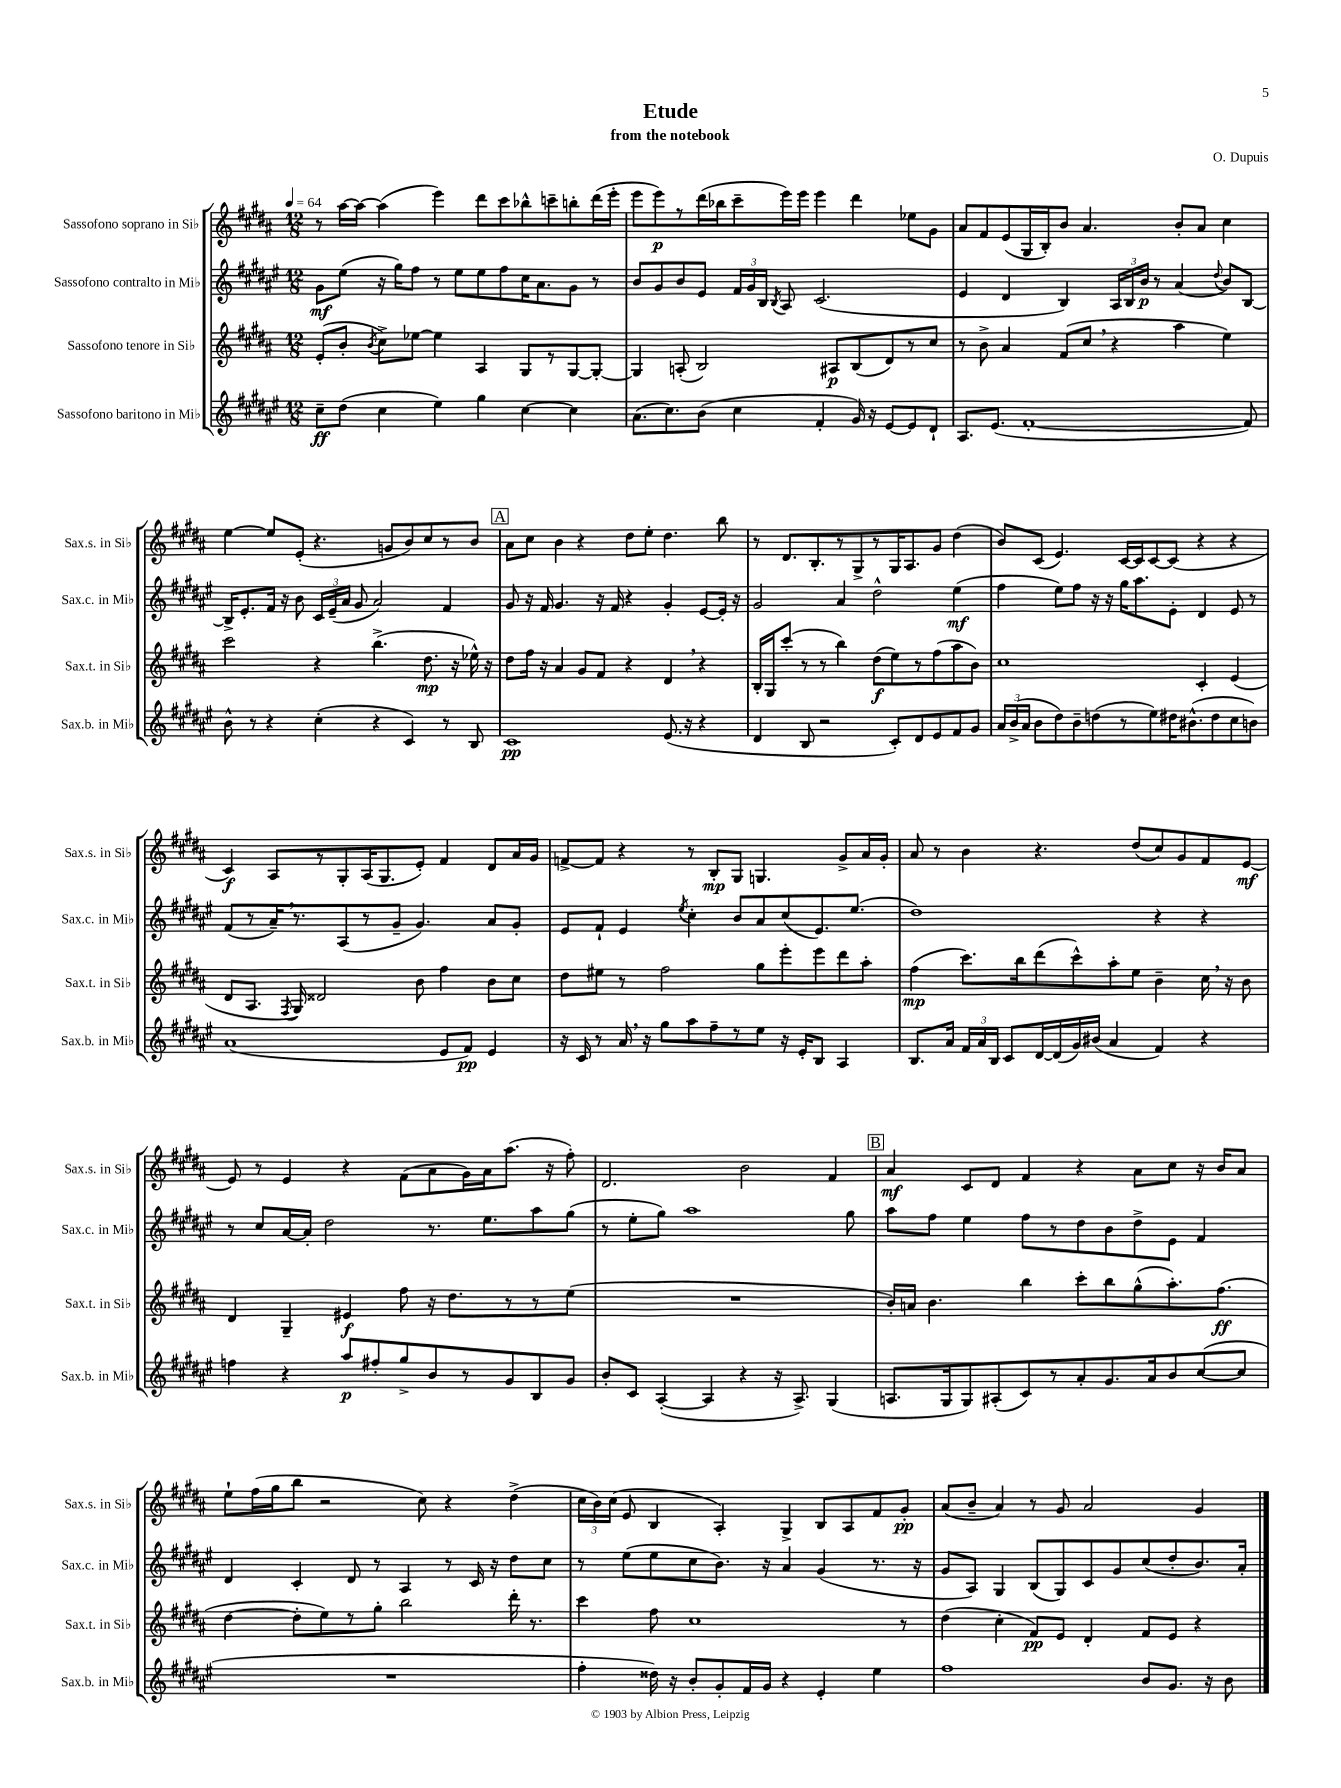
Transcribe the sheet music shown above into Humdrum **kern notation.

**kern	**kern	**kern	**kern
*staff4	*staff3	*staff2	*staff1
*clefG2	*clefG2	*clefG2	*clefG2
*k[f#c#g#d#a#e#]	*k[f#c#g#d#a#]	*k[f#c#g#d#a#e#]	*k[f#c#g#d#a#]
*M12/8	*M12/8	*M12/8	*M12/8
*MM64	*MM64	*MM64	*MM64
8cc#~\L	(8e'/L	8g#\L	8r
(8dd#\J	8b'/J	(8ee#\J	[16aa#\LL
.	.	.	16aa#\_JJ
.	8qb/	.	.
4cc#\	8cc#^\L)	16r	(4aa#\]
.	.	16gg#\LK)	.
.	[8ee-\J	8ff#\J	.
4ee#\)	4ee-\]	8r	4eee\)
.	.	8ee#\L	.
4gg#\	4A#/	8ee#\	8ddd#\L
.	.	8ff#\	8ccc#\
[4cc#\	8G#/L	16cc#\K	8bb-^^\
.	.	8.a#\	.
.	8r	.	8ccc~\
4cc#\]	[8G#/	8g#\J	8bb'\
.	8G#'/_J	8r	(16ddd#\L
.	.	.	16eee'\JJ
=	=	=	=
(8.a#\L	4G#/]	8b/L	8eee\L
.	.	8g#/	8eee\)
8.cc#\)	.	.	.
.	(8A'/	8b/	8r
(8b\J	2B/)	8e#/J	(16ddd#\L
.	.	.	16bb-\J
4cc#\	.	24f#/LL	8ccc#~\
.	.	24g#/	.
.	.	24B/JJ	.
.	.	8qB/	.
.	.	8A#/	16eee\L)
.	.	.	16eee\JJ
4f#'/	.	(2.c#/	4eee\
.	8A#/L	.	.
16g#/)	(8B/	.	4ddd#\
16r	.	.	.
[8e#/L	8d#/)	.	.
8e#/]	8r	.	8ee-\L
8d#`/J	8cc#/J	.	8g#\J
=	=	=	=
8.A#/L	8r	4e#/	8a#/L
.	8b^\	.	8f#/
(8.e#/J	.	.	.
.	4a#/	4d#/	(8e/
[1f#'	.	.	16G#/L
.	.	.	16B'/J)
.	(8f#/L	4B/)	8b/J
.	8cc#/J	.	4.a#/
.	4r	24A#/LL	.
.	.	24B/	.
.	.	24b/JJ	.
.	.	8r	.
.	4aa#\	(4a#/	8b'/L
.	.	.	8a#/J
.	.	8qqdd#/	.
.	4ee\)	8b/L)	4cc#\
8f#/])	.	[8B/J	.
=	=	=	=
8b^^\	2ccc#\	16B^/]LK	[4ee\
.	.	8.e#'/	.
8r	.	.	.
4r	.	16f#/Jk	8ee/]L
.	.	16r	.
.	.	8b\	(8e'/J
(4cc#'\	4r	24c#/LL	4.r
.	.	(24e#~/	.
.	.	24a#/JJ	.
.	.	8g#/	.
4r	(4.bb^\	2a#/)	.
.	.	.	8g/L
4c#/)	.	.	8b/)
.	8.dd#\	.	8cc#/
8r	.	4f#/	8r
.	16r	.	.
8B/	16ee-^^\)	.	8b/J
.	16r	.	.
=	=	=	=
1c#	8dd#\L	8g#/	8a#\L
.	16ff#\Jk	16r	8cc#\J
.	16r	16f#/	.
.	4a#/	4.g#/	4b\
.	8g#/L	.	4r
.	8f#/J	16r	.
.	.	16f#/	.
.	4r	4r	8dd#\L
.	.	.	8ee'\J
(8.e#/	4d#/	4g#'/	4.dd#\
16r	.	.	.
4r	4r	[8e#/L	.
.	.	16e#'/]Jk	8bb\
.	.	16r	.
=	=	=	=
4d#/	16B'/LL	2g#/	8r
.	16G#/J	.	.
.	(8ccc#'/J	.	8.d#/L
8B/	8r	.	.
.	.	.	8.B'/
2r	8r	.	.
.	4bb\)	4a#/	8r
.	.	.	8G#^/
.	(8dd#\L	2dd#^^\	8r
8c#'/L)	8ee\)	.	16G#/K
.	.	.	8.A#/
8d#/	8r	.	.
8e#/	(8ff#\	.	8g#/J
8f#/	8aa#\	(4ee#\	(4dd#\
8g#/J	8b\J)	.	.
=	=	=	=
24a#/LL	1cc#	4ff#\	8b/L)
(24b^/	.	.	.
24a#/JJ	.	.	.
8b\L	.	.	(8c#/J
8dd#\)	.	8ee#\L)	4.e/)
8b~\	.	8ff#\J	.
(8dd\	.	16r	.
.	.	16r	.
8r	.	16gg#\LK	[16c#/LL
.	.	8.aa#\	16c#/]J
8ee#\)	.	.	[8c#/
16dd#\K	.	8e#'\J	(8c#/]J
(8.b#^^\	.	.	.
.	4c#'/	4d#/	4r
8dd#\	.	.	.
8cc#\	(4e/	8e#/	4r
8b\J)	.	8r	.
=	=	=	=
(1a#	8d#/L	(8f#/L	4c#/)
.	8.A#/J	8r	.
.	.	16a#~/K)	8A#/L
.	8qF#/	.	.
.	16G#/)	8.r	.
.	2d##/	.	8r
.	.	(8A#/	8G#'/
.	.	8r	(16A#/K
.	.	.	8.G#/
.	.	8g#~/J	.
.	8b\	4.g#/)	8e'/J)
8e#/L	4ff#\	.	4f#/
8f#/J)	.	.	.
4e#/	8b\L	8a#/L	8d#/L
.	8cc#\J	8g#'/J	16a#/L
.	.	.	16g#/JJ
=	=	=	=
16r	8dd#\L	8e#/L	[8f^/L
16c#/	.	.	.
8r	8ee#\J	8f#`/J	8f/]J
16a#/	8r	4e#/	4r
16r	.	.	.
8gg#\L	2ff#\	.	.
.	.	8qee#/	.
8aa#\	.	4cc#'\	8r
8ff#~\	.	.	8B'/L
8r	.	8b/L	8G#/J
8ee#\J	8gg#\L	8a#/	4.G/
16r	8eee'\	(8cc#/	.
16e#'/LK	.	.	.
8B/J	8eee\	8.e#/)	.
4A#/	8ddd#\	.	8g#^/L
.	.	(8.ee#/J	.
.	8aa#'\J	.	16a#/L
.	.	.	16g#'/JJ
=	=	=	=
8.B/L	(4ff#\	1dd#)	8a#/
.	.	.	8r
16a#/Jk	.	.	.
24f#/LL	8.ccc#\L)	.	4b\
24a#/	.	.	.
24B/JJ	.	.	.
8c#/L	.	.	.
.	16bb\k	.	.
[16d#/L	(8ddd#\	.	4.r
(16d#/]	.	.	.
16g#/)	8ccc#^^\)	.	.
(16b#/JJ	.	.	.
4a#/	8aa#'\	.	.
.	8ee\J	.	(8dd#/L
4f#/)	4b~\	4r	8cc#/)
.	.	.	8g#/
4r	16cc#\	4r	8f#/
.	16r	.	.
.	8b\	.	[8e/J
=	=	=	=
4ff\	4d#/	8r	8e/]
.	.	8cc#/L	8r
4r	4G#~/	[16a#/L	4e/
.	.	16a#'/]JJ	.
.	.	2dd#\	.
8aa#/L	4e#/	.	4r
8ff#'/	.	.	.
8gg#^/	8ff#\	.	(8f#\L
8b/	16r	8.r	8a#\
.	8.dd#\L	.	.
8r	.	.	16g#\L)
.	.	8.ee#\L	16a#\J
8g#/	8r	.	(8.aa#\J
8B/	8r	8aa#\	.
.	.	.	16r
8g#/J	(8ee\J	(8gg#\J	8ff#'\)
=	=	=	=
8b'/L	1.r	8r	2.d#/
8c#/J	.	8ee#'\L	.
([4A#'/	.	8gg#\J)	.
.	.	1aa#	.
4A#/]	.	.	.
4r	.	.	2b\
16r	.	.	.
8.A#^/)	.	.	.
(4G#/	.	.	4f#/
.	.	8gg#\	.
=	=	=	=
8.A/L	16b'/LL)	8aa#\L	4a#/
.	16a/JJ	.	.
.	4.b\	8ff#\J	.
16G#/k	.	.	.
8G#/)	.	4ee#\	8c#/L
(8A#'/	.	.	8d#/J
8c#/)	4bb\	8ff#\L	4f#/
8r	.	8r	.
8a#'/	8ccc#'\L	8dd#\	4r
8.g#/	8bb\	8b\	.
.	(8gg#^^\	8dd#^\	8a#\L
16a#/k	.	.	.
8b/	8.aa#'\)	8e#\J	8cc#\J
([8cc#/	.	4f#/	16r
.	(8.ff#\J	.	16b/LK
8cc#/]J	.	.	8a#/J
=	=	=	=
1.r	[4dd#\	4d#/	8ee`\L
.	.	.	(16ff#\L
.	.	.	16gg#\J
.	8dd#'\]L	4c#'/	8bb\J
.	8ee\)	.	2r
.	8r	8d#/	.
.	8gg#'\J	8r	.
.	2bb\	4A#/	.
.	.	.	8cc#\)
.	.	8r	4r
.	.	16c#/	.
.	.	16r	.
.	16ddd#'\	8dd#\L	(4dd#^\
.	8.r	.	.
.	.	8cc#\J	.
=	=	=	=
4ff#'\	4ccc#\	8r	24cc#\LL
.	.	.	24b\)
.	.	.	(24cc#\JJ
.	.	(8ee#\L	8e/
16dd##\)	8ff#\	8ee#\	4B/
16r	.	.	.
8b'/L	1cc#	8cc#\	.
8g#'/	.	8.b\J)	4A#'/)
16f#/L	.	.	.
16g#/JJ	.	16r	.
4r	.	4a#/	4G#^/
4e#'/	.	(4g#/	8B/L
.	.	.	8A#/
4ee#\	.	8.r	8f#/
.	8r	.	8g#'/J
.	.	16r	.
=	=	=	=
1ff#	(4dd#\	8g#/L	(8a#/L
.	.	8A#/J)	8b~/J
.	4cc#'\	4G#/	4a#/)
.	8f#/L)	(8B/L	8r
.	8e/J	8G#/)	8g#/
.	4d#'/	8c#/	2a#/
.	.	8g#/	.
8b/L	8f#/L	(8cc#/	.
8.g#/J	8e/J	8dd#'/	.
.	4r	8.b/)	4g#/
16r	.	.	.
8b\	.	.	.
.	.	16a#'/Jk	.
==	==	==	==
*-	*-	*-	*-
